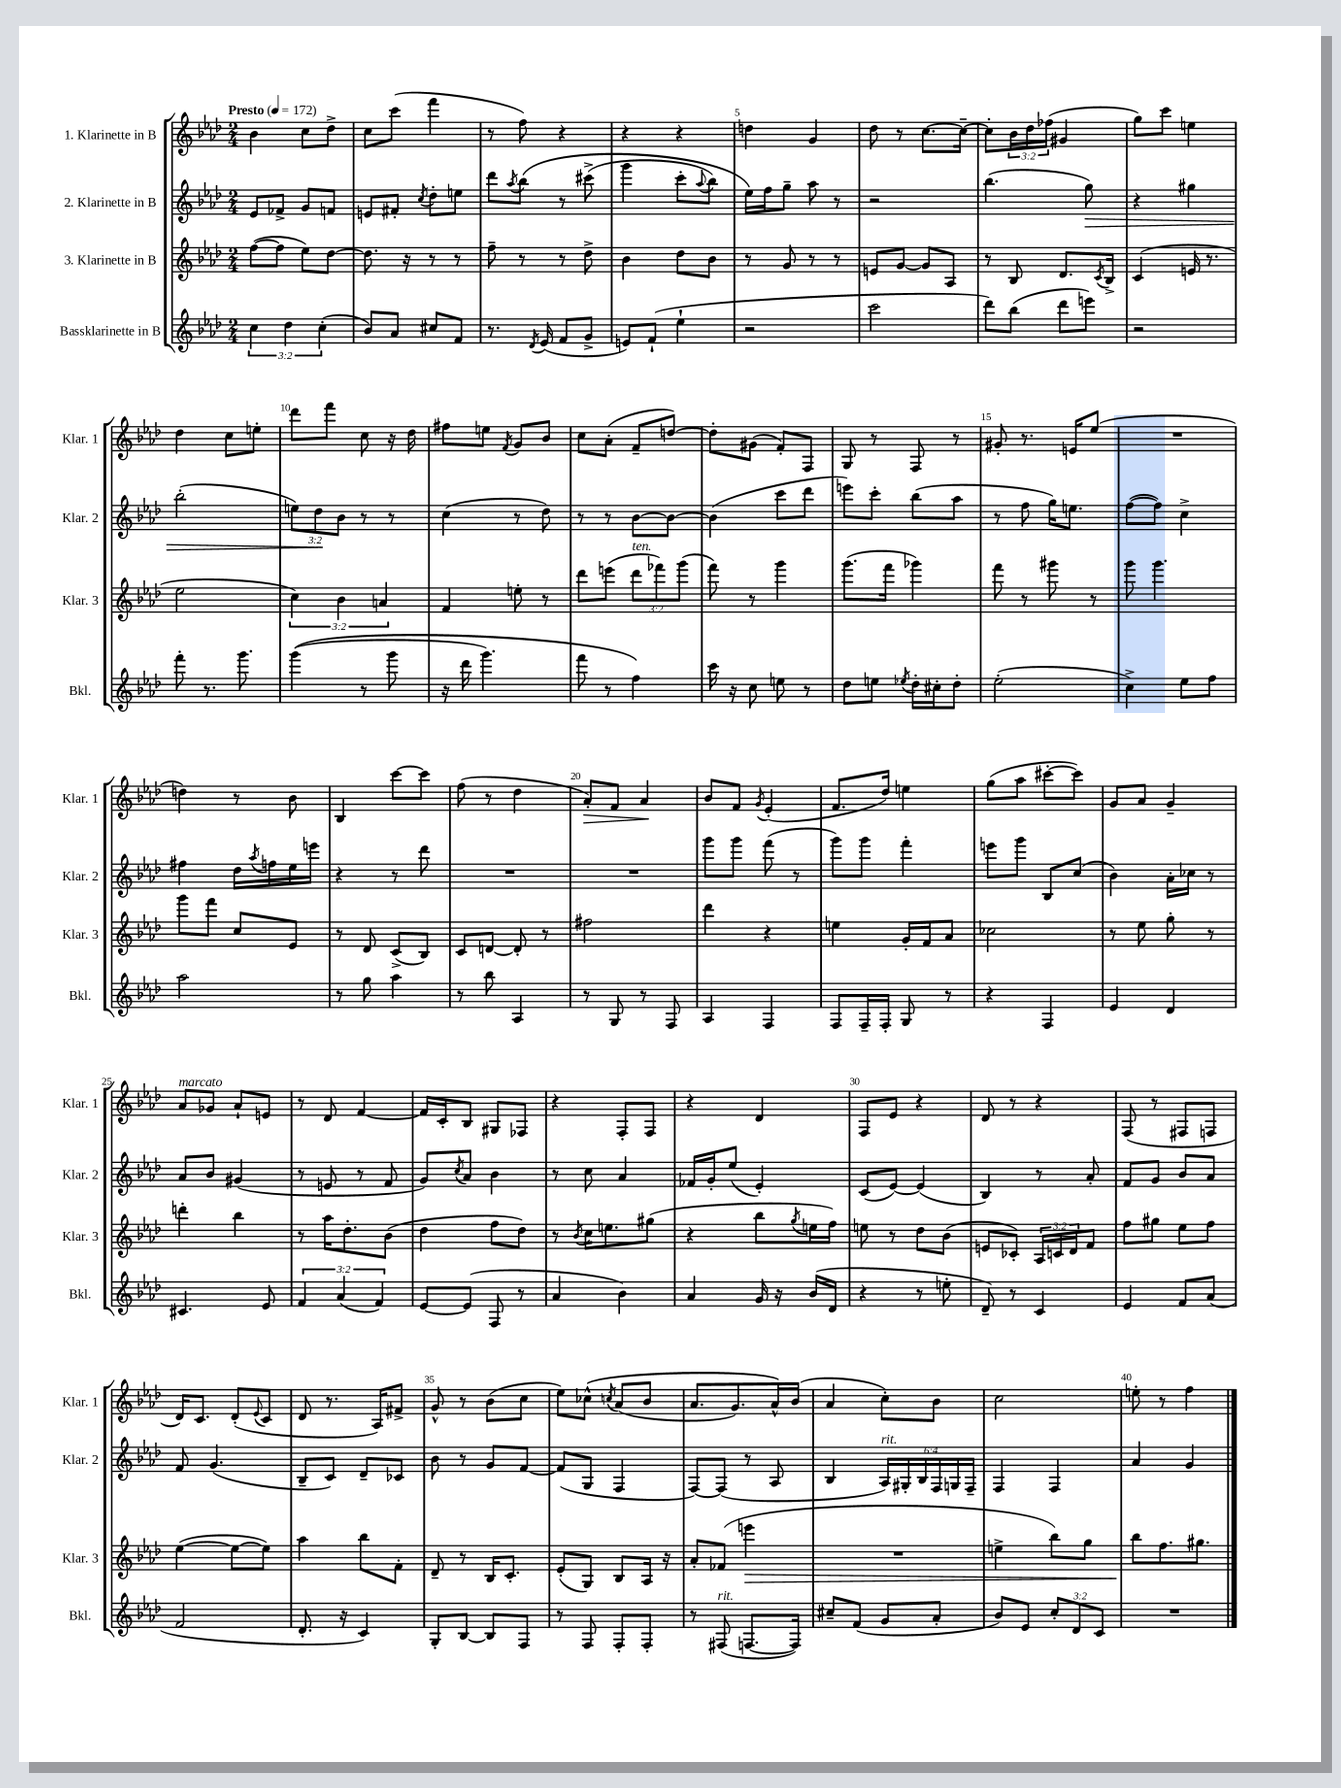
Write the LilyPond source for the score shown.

<<
\new StaffGroup <<
\new Staff = "s0" \with { instrumentName = "1. Klarinette in B" shortInstrumentName = "Klar. 1" } {
    \clef treble \key aes \major \numericTimeSignature \time 2/4 \override Staff.TupletNumber.text = #tuplet-number::calc-fraction-text \tempo "Presto" 4 = 172
    bes'4 c''8 des''8-> |
    c''8 c'''8( f'''4 |
    r8 f''8) r4 |
    r4 r4 |
    d''4 g'4 |
    des''8 r8 c''8.~ c''16~-- |
    c''8-. \tuplet 3/2 { bes'16 des''16 fes''16( } gis'4 |
    g''8) c'''8 e''4 |
    des''4 c''8 e''8-. |
    des'''8 f'''8 c''8 r16 des''16 |
    fis''8 e''8 \acciaccatura { f'8 } g'8 bes'8 |
    c''8 aes'8-.( f'8-- d''8~) |
    d''8-. gis'8( f'8-.) f8 |
    g8 r8 f8 r8 |
    gis'8-. r8. e'16 ees''8( |
    R2 |
    d''4) r8 bes'8 |
    bes4 c'''8~ c'''8 |
    f''8( r8 des''4 |
    aes'8-.\>) f'8 aes'4\! |
    bes'8 f'8 \acciaccatura { g'8 } ees'4-.( |
    f'8. des''16) e''4 |
    g''8( aes''8 cis'''8~-. cis'''8) |
    g'8 aes'8 g'4-- |
    aes'8^\markup { \italic "marcato" } ges'8 aes'8-! e'8 |
    r8 des'8 f'4~ |
    f'16 c'16-. bes8 gis8 fes8 |
    r4 f8-. f8 |
    r4 des'4 |
    f8 ees'8 r4 |
    des'8 r8 r4 |
    f8( r8 fis8 f8 |
    des'16) c'8. des'8-.( \appoggiatura { ees'8 } c'8 |
    des'8 r8. aes16) fis'8-> |
    g'8-^ r8 bes'8( c''8 |
    ees''8) ces''8-^\( \acciaccatura { c''8 } aes'8( bes'8 |
    aes'8. g'8.) aes'16-^\) bes'16( |
    aes'4 c''8-.) bes'8 |
    c''2 |
    e''8-. r8 f''4 \bar "|." |
}
\new Staff = "s1" \with { instrumentName = "2. Klarinette in B" shortInstrumentName = "Klar. 2" } {
    \clef treble \key aes \major \numericTimeSignature \time 2/4 \override Staff.TupletNumber.text = #tuplet-number::calc-fraction-text
    ees'8 fes'8-> g'8 f'8 |
    e'8 fis'8-. \acciaccatura { c''8 } des''8-. e''8 |
    des'''8 \acciaccatura { aes''8 } bes''8\( r8 cis'''8->( |
    g'''4 c'''8-. \appoggiatura { aes''8 } bes''8) |
    ees''16\) f''16 g''8-- aes''8 r8 |
    r2 |
    bes''4.( g''8\>) |
    r4 gis''4 |
    bes''2-.( |
    \tuplet 3/2 { e''8) des''8\! bes'8 } r8 r8 |
    c''4( r8 des''8) |
    r8 r8 bes'8~ bes'8~ |
    bes'4( c'''8 des'''8 |
    e'''8) c'''8-. bes''8( aes''8 |
    r8 f''8 g''16) e''8. |
    f''8~( f''8) c''4-> |
    fis''4 des''16 \acciaccatura { aes''8 } f''16 ees''16 e'''16 |
    r4 r8 des'''8 |
    R2 |
    R2 |
    g'''8 g'''8 f'''8( r8 |
    g'''8) g'''8 f'''4-. |
    e'''8 g'''8 bes8 c''8( |
    bes'4) aes'16-. ces''16 r8 |
    aes'8 bes'8 gis'4( |
    r8 e'8 r8 f'8 |
    g'8) \acciaccatura { c''8 } aes'8 bes'4 |
    r8 c''8 aes'4 |
    fes'16 g'16-. ees''8( ees'4-.) |
    c'8( ees'8~) ees'4( |
    bes4) r8 aes'8-. |
    f'8 g'8 bes'8 aes'8 |
    f'8 g'4.( |
    bes8-- c'8) des'8-- ces'8 |
    bes'8 r8 g'8 f'8~ |
    f'8( g8 f4 |
    f8~) f8( r8 aes8 |
    bes4 \tuplet 6/4 { aes16^\markup { \italic "rit." }) gis16-. bes16 f16 g16 f16-- } |
    f4 f4 |
    aes'4 g'4 \bar "|." |
}
\new Staff = "s2" \with { instrumentName = "3. Klarinette in B" shortInstrumentName = "Klar. 3" } {
    \clef treble \key aes \major \numericTimeSignature \time 2/4 \override Staff.TupletNumber.text = #tuplet-number::calc-fraction-text
    f''8~( f''8 ees''8) des''8~ |
    des''8. r16 r8 r8 |
    f''8-- r8 r8 des''8-> |
    bes'4 des''8 bes'8 |
    r8 g'8 r8 r8 |
    e'8 g'8~ g'8 aes8 |
    r8 bes8 des'8. \acciaccatura { c'8 } bes16-> |
    c'4( e'16 r8. |
    ees''2 |
    \tuplet 3/2 { c''4) bes'4 a'4 } |
    f'4 e''8-. r8 |
    des'''8 e'''8( \tuplet 3/2 { des'''8^\markup { \italic "ten." } fes'''8) g'''8( } |
    f'''8) r8 g'''4 |
    g'''8.( f'''16 ges'''4) |
    f'''8 r8 gis'''8 r8 |
    g'''8 g'''4. |
    g'''8 f'''8 c''8 ees'8 |
    r8 des'8 c'8->( bes8) |
    c'8 d'8~ d'8-. r8 |
    fis''2 |
    des'''4 r4 |
    e''4 g'16-. f'16 aes'8 |
    ces''2 |
    r8 ees''8 g''8-. r8 |
    d'''4-. bes''4 |
    r8 aes''16 des''8.-. bes'8( |
    des''4 f''8 des''8) |
    r8 \acciaccatura { bes'8 } c''16 e''8. gis''8( |
    r4 bes''8 \acciaccatura { g''8 } e''16 f''16) |
    e''8 r8 des''8 bes'8( |
    e'8 ces'8-.) \tuplet 3/2 { aes16 c'16 des'16 } f'8 |
    f''8 gis''8 ees''8 f''8 |
    ees''4~( ees''8~ ees''8) |
    aes''4 bes''8 f'8-. |
    des'8-- r8 bes16 c'8.-. |
    ees'8-.( g8) bes8 aes16 r16 |
    aes'8-. fes'8( e'''4\> |
    R2 |
    e''4-> bes''8) g''8 |
    bes''8\! f''8. gis''8. \bar "|." |
}
\new Staff = "s3" \with { instrumentName = "Bassklarinette in B" shortInstrumentName = "Bkl." } {
    \clef treble \key aes \major \numericTimeSignature \time 2/4 \override Staff.TupletNumber.text = #tuplet-number::calc-fraction-text
    \tuplet 3/2 { c''4 des''4 c''4-.( } |
    bes'8) aes'8 cis''8 f'8 |
    r8. \acciaccatura { des'8 } ees'16( f'8 g'8-> |
    e'8) f'8-!( ees''4-! |
    r2 |
    c'''2 |
    des'''8) bes''8( des'''8 e'''8) |
    r2 |
    f'''8-. r8. g'''8. |
    g'''4(\( r8 g'''8 |
    r16 des'''16 g'''4.) |
    f'''8 r8 f''4\) |
    c'''16 r16 c''8 e''8 r8 |
    des''8 e''8 \acciaccatura { ees''8 } des''16-. cis''16-. des''8-. |
    ees''2-.( |
    c''4->) ees''8 f''8 |
    aes''2 |
    r8 g''8 aes''4 |
    r8 bes''8 aes4 |
    r8 g8 r8 f8 |
    aes4 f4 |
    f8 f16-- f16-. g8 r8 |
    r4 f4 |
    ees'4 des'4 |
    cis'4. ees'8 |
    \tuplet 3/2 { f'4 aes'4( f'4) } |
    ees'8~ ees'8( f8 r8 |
    aes'4 bes'4) |
    aes'4 g'16 r16 bes'16( des'16 |
    r4 r8 e''8-. |
    des'8--) r8 c'4 |
    ees'4 f'8 aes'8( |
    f'2 |
    des'8.-. r16 c'4) |
    g8-. bes8~ bes8 f8 |
    r8 f8 f8-. f8-. |
    r8 fis8^\markup { \italic "rit." }( f8.~ f16) |
    cis''8-- f'8( g'8 aes'8-. |
    bes'8) ees'8 \tuplet 3/2 { c''8-. des'8 c'8 } |
    R2 \bar "|." |
}
>>
>>
\layout { \context { \Score \override BarNumber.break-visibility = ##(#f #t #t) barNumberVisibility = #(every-nth-bar-number-visible 5) } }
